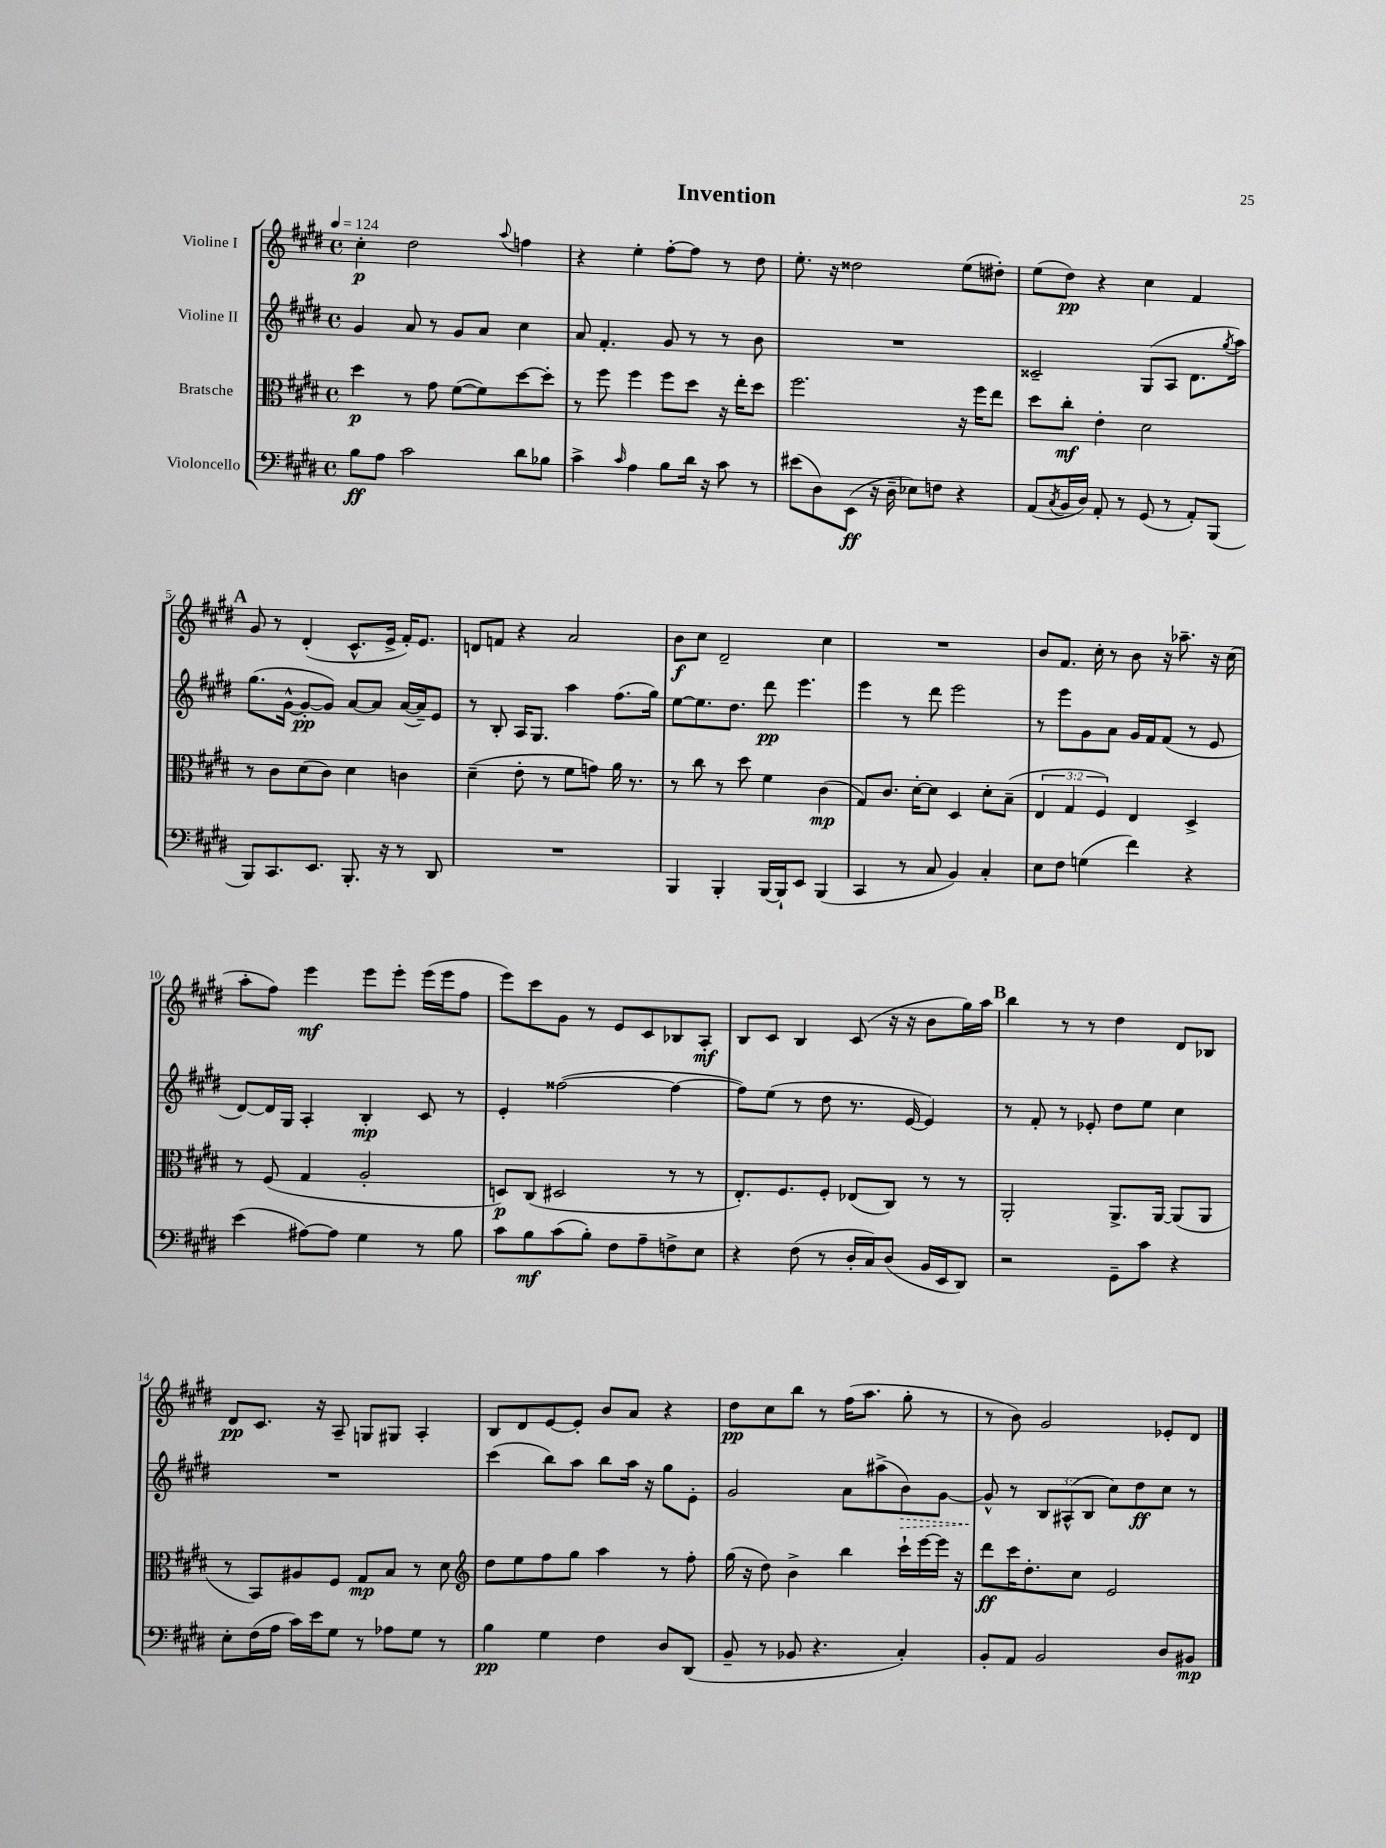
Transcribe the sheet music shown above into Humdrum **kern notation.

**kern	**kern	**kern	**kern
*staff4	*staff3	*staff2	*staff1
*clefF4	*clefC3	*clefG2	*clefG2
*k[f#c#g#d#]	*k[f#c#g#d#]	*k[f#c#g#d#]	*k[f#c#g#d#]
*M4/4	*M4/4	*M4/4	*M4/4
*met(c)	*met(c)	*met(c)	*met(c)
*MM124	*MM124	*MM124	*MM124
8B	4dd#	4g#	4cc#'
8A	.	.	.
2c#	8r	8a	2dd#
.	8g#	8r	.
.	([8f#	8g#	.
.	8f#])	8a	.
.	.	.	8qqaa
8d#	[8dd#	4cc#	4ff
8B-	8dd#']	.	.
=	=	=	=
4c#^	8r	8a	4r
.	8ff#	4.f#'	.
16qqc#	.	.	.
4A	4ff#	.	4ee'
8B	8ff#	8g#	[8ff#'
16d#	8dd#	8r	8ff#]
16r	.	.	.
8c#	16r	8r	8r
.	16ee'	.	.
8r	8dd#	8b	8dd#
=	=	=	=
(8e#	2.ff#	1r	8.ee'
8D#)	.	.	.
.	.	.	16r
(8EE	.	.	2dd##
16r	.	.	.
16D#~	.	.	.
8E-)	.	.	.
8F	.	.	.
4r	16r	.	(8ee
.	16ff#	.	.
.	8ee	.	8dd#')
=	=	=	=
(8AA	8dd#	2c##~	(8ee
8qC#	.	.	.
16BB	8cc#'	.	8dd#)
16D#)	.	.	.
8AA'	4e'	.	4r
8r	.	.	.
(8GG#	2d#	(8G#	4cc#
8r	.	8A	.
8AA')	.	8.d#	4f#
(8BBB	.	.	.
.	.	8qgg#	.
.	.	16aa)	.
=	=	=	=
8BBB)	8r	(8.gg#	8g#
8.CC#	8c#	.	8r
.	.	[16g#^^	.
.	(8d#	8g#'_	(4d#'
8.EE	.	.	.
.	8c#)	8g#])	.
8.BBB'	4d#	[8a	8.c#^^
.	.	8a]	.
16r	.	.	16e^
8r	4c	([16a	16f#')
.	.	16a~])	8.e
8DD#	.	8e	.
=	=	=	=
1r	(4d#~	8r	8d
.	.	8B'	8f
.	8e'	16A	4r
.	.	8.G#	.
.	8r	.	.
.	8f#	4aa	2a
.	8g)	.	.
.	16a	(8.ff#	.
.	8.r	.	.
.	.	16gg#)	.
=	=	=	=
4BBB	8r	[8ee	8b
.	8cc#	8.ee]	8cc#
4BBB'	8r	.	2d#~
.	.	8.dd#	.
.	8dd#	.	.
[16BBB	4f#	8ddd#	.
16BBB`]	.	.	.
8EE	.	4.eee	.
(4BBB	(4c#	.	4cc#
=	=	=	=
4CC#	8G#)	4eee	1r
.	8.c#	.	.
8r	.	8r	.
.	[16d#'	.	.
8C#	8d#]	8ddd#	.
4BB)	4D#	2eee	.
4C#'	8d#'	.	.
.	(8B~	.	.
=	=	=	=
8E	6E	8r	8b
8F#	.	8eee	8.f#
.	6G#	.	.
(4G	.	8g#	.
.	.	.	16cc#'
.	6F#)	.	.
.	.	8a	8r
4f#)	4E	16g#	8b
.	.	16f#	.
.	.	(8f#	16r
.	.	.	8.aa-~
4r	4D#^	8r	.
.	.	8e	16r
.	.	.	(16cc#
=	=	=	=
(4e	8r	[8d#)	8aa'
.	(8F#	16d#]	8ff#)
.	.	16G#	.
[8A#)	4G#	4A'	4eee
8A#]	.	.	.
4G#	2A'	4B'	8eee
.	.	.	8eee'
8r	.	8c#	(16eee
.	.	.	16eee
8B	.	8r	8ff#
=	=	=	=
8c#	8D)	4e'	8eee)
8B	(8C#	.	8ccc#
(8c#	2D#	([2ff##	8g#
8B')	.	.	8r
8F#	.	.	8e
8A~	.	.	8c#
8F^	8r	4ff##_	8B-
8E	8r	.	8A'
=	=	=	=
4r	8.E')	8ff##])	8B
.	.	(8ee	8c#
.	8.F#	.	.
(8F#	.	8r	4B
8r	8F#'	8dd#	.
16D#'	(8E-	8.r	(8c#
16C#)	.	.	.
(8D#	8C#)	.	16r
.	.	[16e	16r
16BB	8r	4e])	8b
16EE	.	.	.
8DD#)	8r	.	16gg#)
.	.	.	16aa
=	=	=	=
2r	2AA'	8r	4bb
.	.	8f#'	.
.	.	8r	8r
.	.	8e-'	8r
8GG#~	8.AA^	8dd#	4dd#
8c#	.	8ee	.
.	[16AA	.	.
4r	(8AA]	4cc#	8d#
.	8AA	.	8B-
=	=	=	=
8E'	8r	1r	8d#
(16F#	8BB)	.	8.c#
16A	.	.	.
16c#)	8A#	.	.
16e	.	.	16r
8G#	8F#	.	8A~
8r	8G#	.	8G
8A-	8B	.	8G#
8G#	8r	.	4A'
8r	8d#	.	.
=	=	=	=
*	*clefG2	*	*
4B	8dd#	(4ccc#	8B
.	8ee	.	8d#
4G#	8ff#	8bb)	[8e
.	8gg#	8aa	8e']
4F#	4aa	8bb	8b
.	.	16aa	8a
.	.	16r	.
8D#	8r	8gg#	4r
(8DD#	8ff#'	8e'	.
=	=	=	=
8BB~	(16gg#	2g#	8dd#
.	16r	.	.
8r	8dd#)	.	8cc#
8BB-	4b^	.	8bb
4.r	.	.	8r
.	4bb	8a	(16ff#
.	.	.	8.aa
.	.	(8aa#^	.
4C#')	16ccc#`	8b)	8gg#'
.	[16eee	.	.
.	16eee]	[8g#	8r
.	16r	.	.
=	=	=	=
8BB'	8ddd#	8g#^^]	8r
8AA	16ccc#	8r	8b)
.	8.dd#'	.	.
2BB	.	12B	2g#
.	.	(12A#^^	.
.	8cc#	.	.
.	.	12B	.
.	2e	8cc#)	.
.	.	8dd#	.
8D#	.	8cc#	8e-'
8BB#	.	8r	8d#
==	==	==	==
*-	*-	*-	*-
